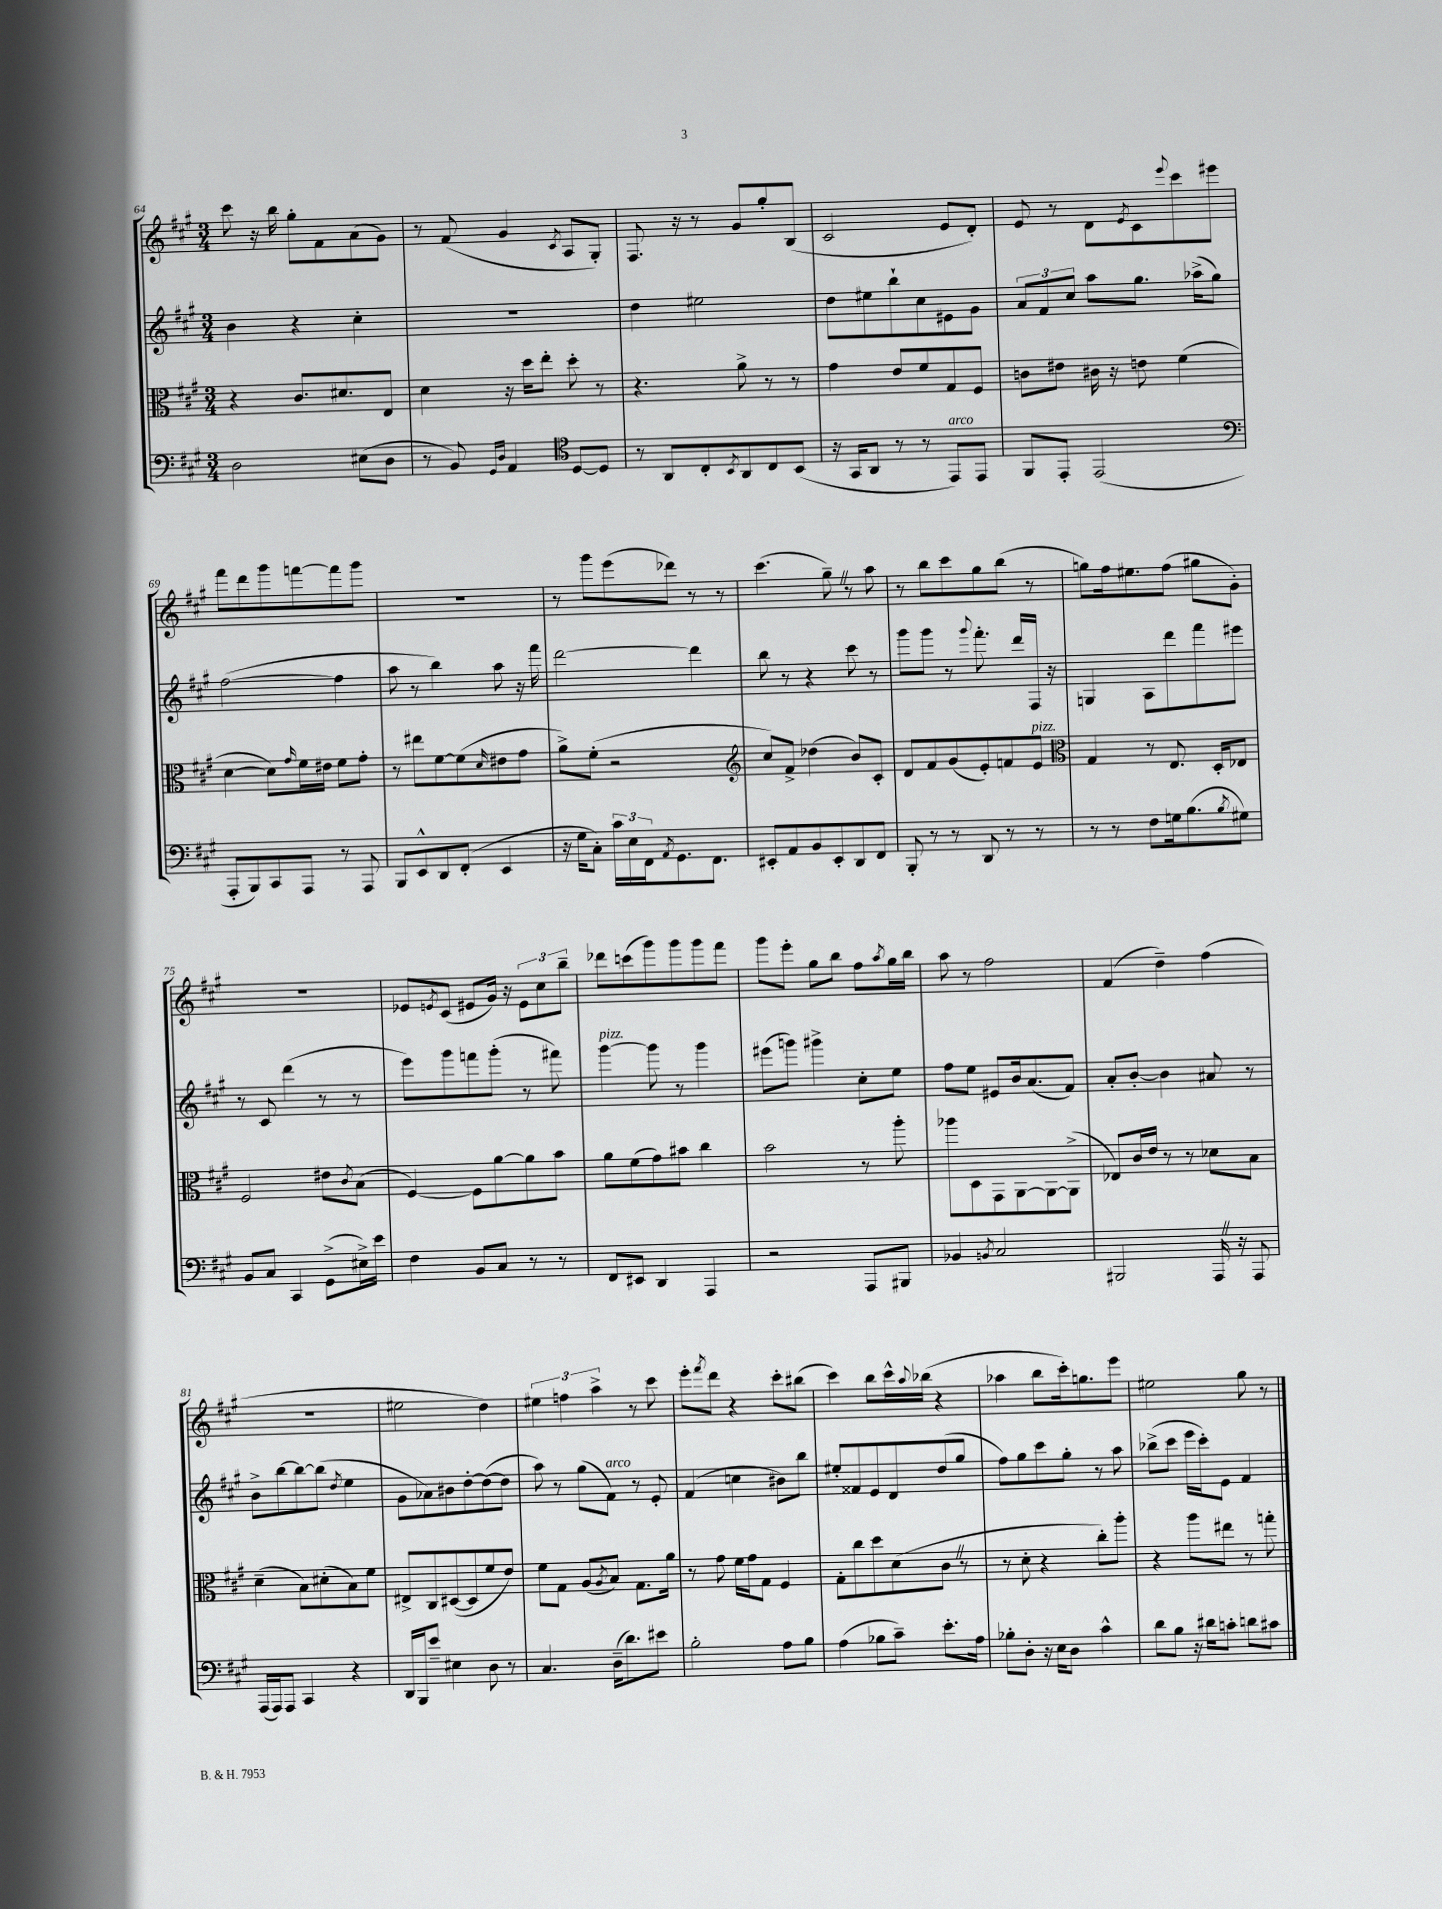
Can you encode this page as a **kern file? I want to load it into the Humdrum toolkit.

**kern	**kern	**kern	**kern
*staff4	*staff3	*staff2	*staff1
*clefF4	*clefC3	*clefG2	*clefG2
*k[f#c#g#]	*k[f#c#g#]	*k[f#c#g#]	*k[f#c#g#]
*M3/4	*M3/4	*M3/4	*M3/4
2D	4r	4b	8ccc#
.	.	.	16r
.	.	.	16bb
.	8.c#	4r	8gg#'
.	.	.	8f#
.	8.d#	.	.
(8E#	.	4cc#'	(8a
8D	8E	.	8g#)
=	=	=	=
8r	4d	2.r	8r
8BB)	.	.	(8f#
16qqGG#	.	.	.
16qqD	.	.	.
4AA	16r	.	4g#
.	16dd	.	.
.	8ee'	.	.
*clefC4	*	*	*
.	.	.	8qc#
[8D	8dd'	.	8A
8D]	8r	.	8G#')
=	=	=	=
8r	4.r	4dd	8.F#
8AA	.	.	.
.	.	.	16r
8C#'	.	2ee#	8r
8qBB	.	.	.
8AA	8a^	.	8g#
8C#	8r	.	8gg#'
(8BB	8r	.	(8B
=	=	=	=
16r	4g#	8dd	2c#
16GG#	.	.	.
8AA	.	8ee#	.
8r	8e	8bb`	.
8r	8f#	8cc#	.
8EE)	8G#	8e#	8e
8EE	8F#	8g#	8d')
=	=	=	=
8FF#	8c	12a	8e
.	.	12f#	.
8EE'	8e#	.	8r
.	.	12cc#	.
(2EE	16c#	8aa	8d
.	16r	.	.
.	.	.	8qe
.	8e	8.gg#	8c#
.	.	.	8qqeee
.	(4f#	.	8ccc#
.	.	(16aa-^	.
.	.	8gg#)	8eee#
=	=	=	=
*clefF4	*	*	*
8AAA'	[4d	([2ff#	8fff#
8BBB)	.	.	8ddd
8CC#	8d])	.	8ggg#
.	16qqg#	.	.
8AAA	16f#	.	[8fff
.	16e#	.	.
8r	8f#	4ff#]	8fff]
8AAA	8g#'	.	8ggg#
=	=	=	=
8BBB	8r	8aa	2.r
8EE^^	8ee#	8r	.
8DD	[8f#	4bb)	.
(8FF#'	(8f#]	.	.
.	16qqd	.	.
4EE	8e#	8aa	.
.	8g#	16r	.
.	.	16fff#	.
=	=	=	=
16r	8a^)	[2ddd	8r
16G#	.	.	.
8C#')	(8f#'	.	8ggg#
24c#	2r	.	(8eee
24E	.	.	.
24FF#	.	.	.
8qAA	.	.	.
8.GG#	.	.	8ddd-)
.	.	4ddd]	8r
8.FF#	.	.	.
.	.	.	8r
=	=	=	=
*	*clefG2	*	*
8EE#'	8cc#)	8bb	(4.ccc#
8AA	8f#^	8r	.
8BB	(4dd-	4r	.
8EE#'	.	.	8gg#~)
8DD	8b)	8ccc#	8r
8FF#	8c#'	8r	8aa
=	=	=	=
8BBB'	8d	8ggg#	8r
8r	8f#	8ggg#	8bb
8r	(8g#	8r	8ccc#
.	.	8qqggg#	.
8DD	8e')	8.fff#'	8gg#
8r	8f	.	(8bb
.	.	16ddd	.
8r	8e	16F#	8r
.	.	16r	.
=	=	=	=
*	*clefC3	*	*
8r	4G#	4G	8gg)
8r	.	.	16ff#
.	.	.	8.ee#
8F#	8r	8A	.
16G	8.E	8ddd	(8ff#
(8.B	.	.	.
.	.	8fff#	8gg#
.	16D'	.	.
8qB	.	.	.
8G#)	8E-	8eee#	8g#')
=	=	=	=
8BB	2F#	8r	2.r
8C#	.	8c#	.
4CC#	.	(4ddd	.
(8GG#^	8e#	8r	.
.	8qc#	.	.
16E#^)	(8B	8r	.
16e	.	.	.
=	=	=	=
4F#	[4F#)	8eee)	8e-
.	.	.	8qe
.	.	8ggg#	(8c#
8BB	8F#]	8fff	8e#
8C#	[8a	(8ggg#'	16g#)
.	.	.	16r
8r	8a]	8r	12e#
.	.	.	12cc#
8r	8b	8fff#)	.
.	.	.	12bb~
=	=	=	=
8FF#	8a	[4ggg#	8ddd-
8EE#	(8f#	.	(8ccc
4DD	8g#)	8ggg#]	8ggg#)
.	8b#	8r	8ggg#
4AAA	4cc#	4ggg#	8ggg#
.	.	.	8fff#
=	=	=	=
2r	2b	(8eee#	8ggg#
.	.	8ggg)	8eee'
.	.	4ggg#^	8gg#
.	.	.	8bb
8AAA	8r	8cc#'	8ff#
.	.	.	8qaa
8BBB#	8aa'	8ee	16gg#
.	.	.	16bb
=	=	=	=
4BB-	8aa-	8ff#	8aa
.	8D	8ee	8r
8qBB	.	.	.
2C#	8GG#	8e#	2ff#
.	[8AA	16b	.
.	.	(8.a	.
.	8AA_	.	.
.	(8AA^]	8f#)	.
=	=	=	=
2BBB#	8E-)	8a'	(4f#
.	16c#	[8b'	.
.	16e	.	.
.	8r	4b]	4dd~)
.	8r	.	.
16AAA	8d-	8a#	(4ff#
16r	.	.	.
8AAA	8B	8r	.
=	=	=	=
(16AAA	(4d~	8b^	2.r
16AAA)	.	.	.
8AAA	.	[8bb	.
4CC#	8B)	8bb_	.
.	(8d#'	(8bb]	.
.	.	8qdd	.
4r	8B)	4ee	.
.	8f#	.	.
=	=	=	=
16DD	8E#^	8g#	2ee#
16BBB	.	.	.
8e~	8C#	8a-)	.
4E#	([8D#	8b#	.
.	8D#]	[8dd'	.
8D	8f#	(8dd_	4dd)
8r	8e)	8dd]	.
=	=	=	=
4.C#	8f#	8aa)	6ee#
.	8G#	8r	.
.	.	.	6ff
.	(8A	(8gg#	.
.	.	.	6aa^
.	8qA	.	.
(16D~	8B)	8f#)	.
8.d)	.	.	.
.	8.G#	8r	8r
8e#	.	8e'	8ccc#
.	16a	.	.
=	=	=	=
2B'	8r	(4f#	8eee'
.	.	.	8qfff#
.	8g#	.	8ddd
.	16f#	4cc	4r
.	16g#	.	.
.	8G#	.	.
8A	4F#	8b#)	8ccc#'
8B	.	8bb	(8bb#
=	=	=	=
(4A	8G#'	8ee#'	4ccc#)
.	8cc#	8f##	.
8B-	8dd	8e	8bb
8c#~)	(8d	8d	16ccc#^^
.	.	.	8qqaa
.	.	.	(16bb-
8.e'	8c#	(8dd	4r
.	8r	8gg#	.
16A	.	.	.
=	=	=	=
8B-'	8r	8ff#)	4aa-
8D'	8d'	8gg#	.
16r	4r	8ccc#	8bb
16E	.	.	.
8D	.	8gg#'	16ccc#')
.	.	.	8.gg
4c#^^	8cc#')	8r	.
.	8aa'	8aa	8eee
=	=	=	=
8d	4r	(8bb-^	2ee#
8B	.	8ccc#	.
16r	8aa	16eee	.
16d#	.	16ccc#')	.
8c'	8ee#	8e	.
8d	8r	4f#	8gg#
8c#	8gg'	.	8r
==	==	==	==
*-	*-	*-	*-
